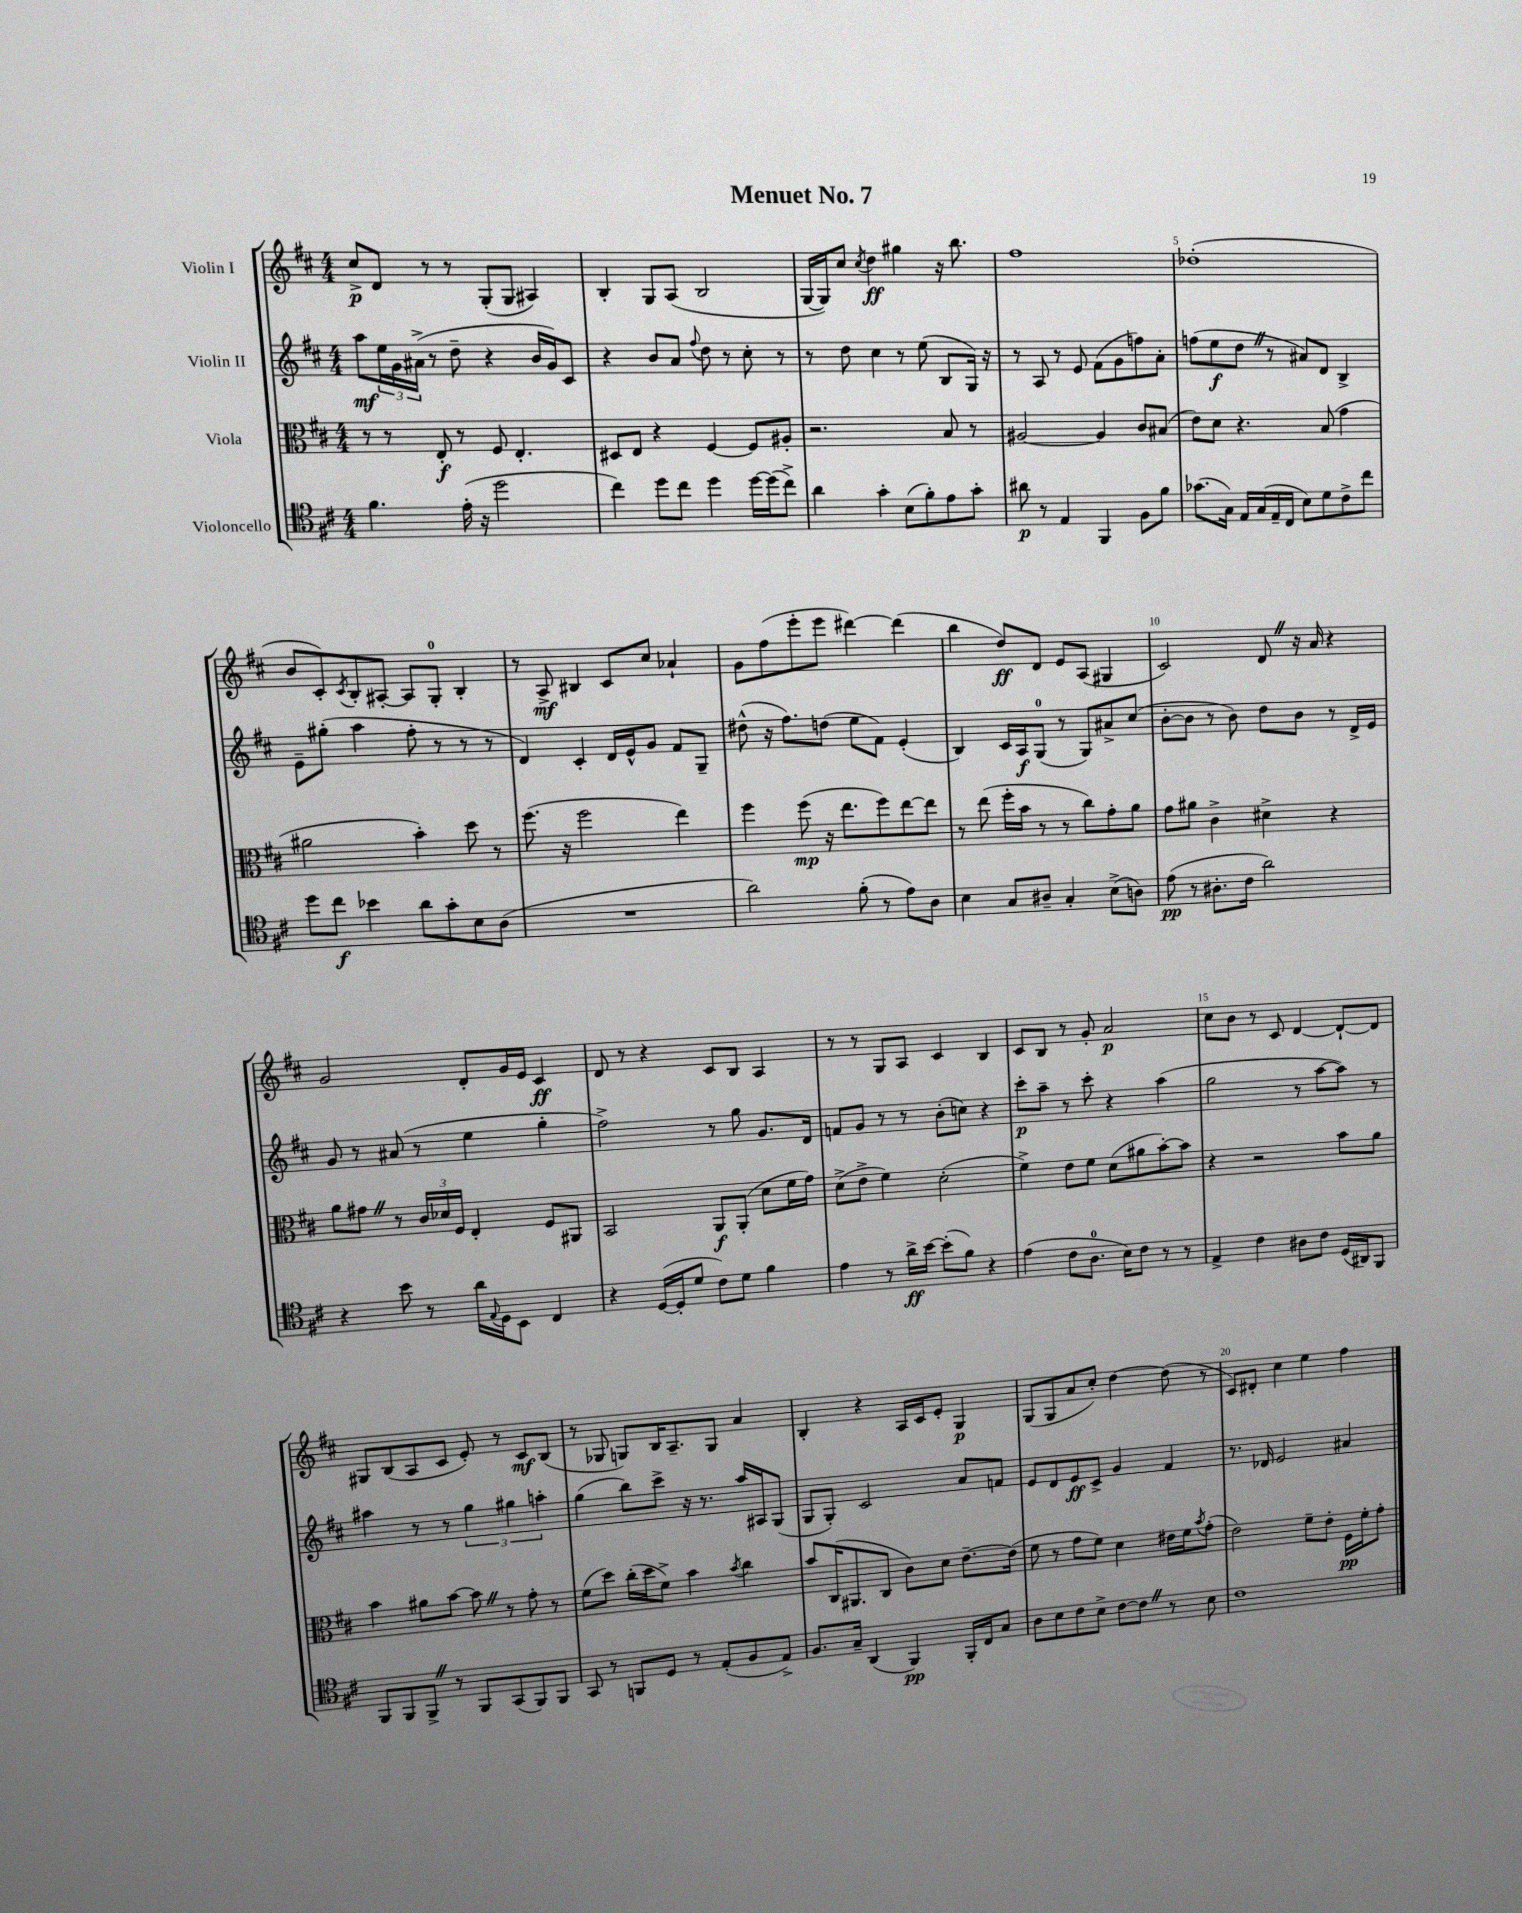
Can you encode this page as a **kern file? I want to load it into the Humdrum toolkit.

**kern	**kern	**kern	**kern
*staff4	*staff3	*staff2	*staff1
*clefC4	*clefC3	*clefG2	*clefG2
*k[f#c#]	*k[f#c#]	*k[f#c#]	*k[f#c#]
*M4/4	*M4/4	*M4/4	*M4/4
4.f#	8r	8aa	8cc#^
.	8r	24ee	8d
.	.	24g	.
.	.	(24a#^	.
.	8E'	8r	8r
(16e'	8r	8dd~	8r
16r	.	.	.
2dd	8F#	4r	(8G'
.	4.E'	.	8G
.	.	16b	4A#)
.	.	16g)	.
.	.	8c#	.
=	=	=	=
4cc#)	8D#	4r	4B'
.	8E	.	.
8dd	4r	8b	8G
8cc#	.	8a	(8A
.	.	8qqff#	.
4dd	[4F#	8dd	2B
.	.	8r	.
[16dd	8F#]	8cc#'	.
(16dd]	.	.	.
8cc#^)	8A#'	8r	.
=	=	=	=
4a	2.r	8r	[16G
.	.	.	16G])
.	.	8dd	8cc#
.	.	.	8qcc#
4g'	.	4cc#	4dd
(8B	.	8r	4gg#
8f#')	.	(8ee	.
8e	8B	8B	16r
.	.	.	8.bb
8g'	8r	16G)	.
.	.	16r	.
=	=	=	=
8a#	[2A#	8r	1ff#
8r	.	8A	.
4E	.	8r	.
.	.	8e	.
4FF#	4A#]	(8f#	.
.	.	8g	.
8F#	8c#	8ff)	.
8f#	(8B#	8a'	.
=	=	=	=
(8.g-	8e)	(8ff	(1dd-'
.	8d	8ee	.
16G)	.	.	.
16E	4.r	8dd	.
(16G	.	.	.
16E~	.	8r	.
16C#	.	.	.
8B)	.	8a#)	.
8d	(8B	8d	.
8c#^	4g	4B^	.
8cc#	.	.	.
=	=	=	=
8dd	2a#	8e~	8b
8cc#	.	(8gg#'	8c#')
.	.	.	8qc#
4b-	.	4aa	8B'
.	.	.	[8A#'
8a	4b')	8ff#'	8A#]
8g'	.	8r	8G'
8B	8dd	8r	4B'
(8A	8r	8r	.
=	=	=	=
1r	(8.ff#	4d)	8r
.	.	.	8A^
.	16r	.	.
.	2ff#	4c#'	4B#
.	.	16d	8c#
.	.	16e^^	.
.	.	8g	8cc#
.	4ee)	8f#	4a-`
.	.	8G~	.
=	=	=	=
2a)	4ff#	(8dd#^^	8g
.	.	16r	(8ff#
.	.	8.ff#)	.
.	(8ff#	.	8eee'
.	16r	(8dd	8eee
.	8.ee	.	.
(8f#'	.	8ee	[4ddd#)
8r	8ff#)	8f#)	.
8e)	[8ee	(4e'	(4ddd#]
8A	8ee]	.	.
=	=	=	=
4B	8r	4B)	4bb
.	(8ee	.	.
8G	16ff#'	16c#	8dd)
.	16b	16A	.
8A#~	8r	(8G	8d
4G'	8r	8r	8e
.	8cc#)	8G)	(8A
(8B^	8g'	8a#^	4G#
8A)	8a	(8cc#	.
=	=	=	=
(8e	8g	[8b'	2c#)
8r	8a#	8b]	.
8.A#'	4c#^	8r	.
.	.	8b)	.
16c#	.	.	.
2a)	4d#^	8dd	8d
.	.	8b	16r
.	.	.	16a
.	4r	8r	4r
.	.	16d^	.
.	.	16e	.
=	=	=	=
4r	8a	8g	2g
.	8g#	8r	.
8b	8r	(8a#	.
8r	24c#	8r	.
.	24d-	.	.
.	24F#	.	.
16a	4E'	4ee	8d'
8qqE	.	.	.
16D	.	.	.
8BB	.	.	16g
.	.	.	16e
4C#	8F#	4gg'	4c#
.	8AA#	.	.
=	=	=	=
4r	2BB	2ff#^)	8d
.	.	.	8r
([16D	.	.	4r
16D']	.	.	.
8d	.	.	.
8c#)	8AA	8r	8c#
8d	(8AA'	8gg	8B
4f#	8d	8.g	4A
.	16f#	.	.
.	16g)	16d	.
=	=	=	=
4e	(8d^	8f	8r
.	8e^	8g	8r
8r	4f#)	8r	8G
16a^	.	8r	8A
[16b	.	.	.
(8b']	(2d'	(8b'	4c#
8f#)	.	8cc)	.
4r	.	4r	4B
=	=	=	=
(4e	4f#^)	8ccc#'	8c#
.	.	8aa~	8B
8c#	8e	8r	8r
8.A	8f#	8ccc#'	8g'
.	(8d	4r	2a
16B)	.	.	.
8c#	8a#	.	.
8r	[8b')	(4aa	.
8r	8b]	.	.
=	=	=	=
4E^	4r	2gg	8cc#
.	.	.	8b
4c#	2r	.	8r
.	.	.	8c#
8A#	.	8r	[4d
8c#	.	[8aa	.
(16D	8b	8aa])	8d`_
16AA#)	.	.	.
8FF#	8a	8r	8d]
=	=	=	=
8FF#	4b	4aa#	8G#
8FF#	.	.	(8B
8FF#^	8a#	8r	8A
8r	[8b	8r	8c#
8FF#	8b]	6gg	8e')
(8GG	8r	.	8r
.	.	6gg#	.
8FF#)	8g'	.	8c#
.	.	6aa'	.
8FF#	8r	.	(8B
=	=	=	=
8GG	(8f#	(4gg	8r
8r	8dd)	.	8G-
8FF	(16cc#'	8bb)	8G)
.	16dd	.	.
8D	8f#^)	8ccc#^	16B
.	.	.	8.A~
8r	4b	16r	.
.	.	8.r	.
(8E'	.	.	8G
.	8qb	.	.
8F#	4cc#	16aa	4a
.	.	16A#	.
8E^)	.	(8G	.
=	=	=	=
8.F#	8b	8G	4B'
.	(16C#	8G')	.
16G~	8.AA#	.	.
(4AA	.	2c#	4r
.	8C#	.	.
4FF#)	8c#)	.	16A
.	.	.	16c#
.	8d	.	8e'
16FF#'	[8.e~	8a	4G
16C#	.	.	.
8G	.	8f	.
.	(16e]	.	.
=	=	=	=
8A	8f#	8e	(8G
8B	8r	8d	8G
8c#	8g	8e	8a
8B^	8f#)	8c#^	8cc#')
[8c#	4d	4g	[4dd
8c#]	.	.	.
8r	16e#	4f#	(8dd]
.	16f#	.	.
.	8qb	.	.
8B	(8g'	.	8r
=	=	=	=
1c#	2e)	8.r	8c#)
.	.	.	8d#'
.	.	16d-	.
.	.	2e	4cc#
.	8f#~	.	4ee
.	8e'	.	.
.	16F#	4a#	4ff#
.	16f#'	.	.
.	8g'	.	.
==	==	==	==
*-	*-	*-	*-
